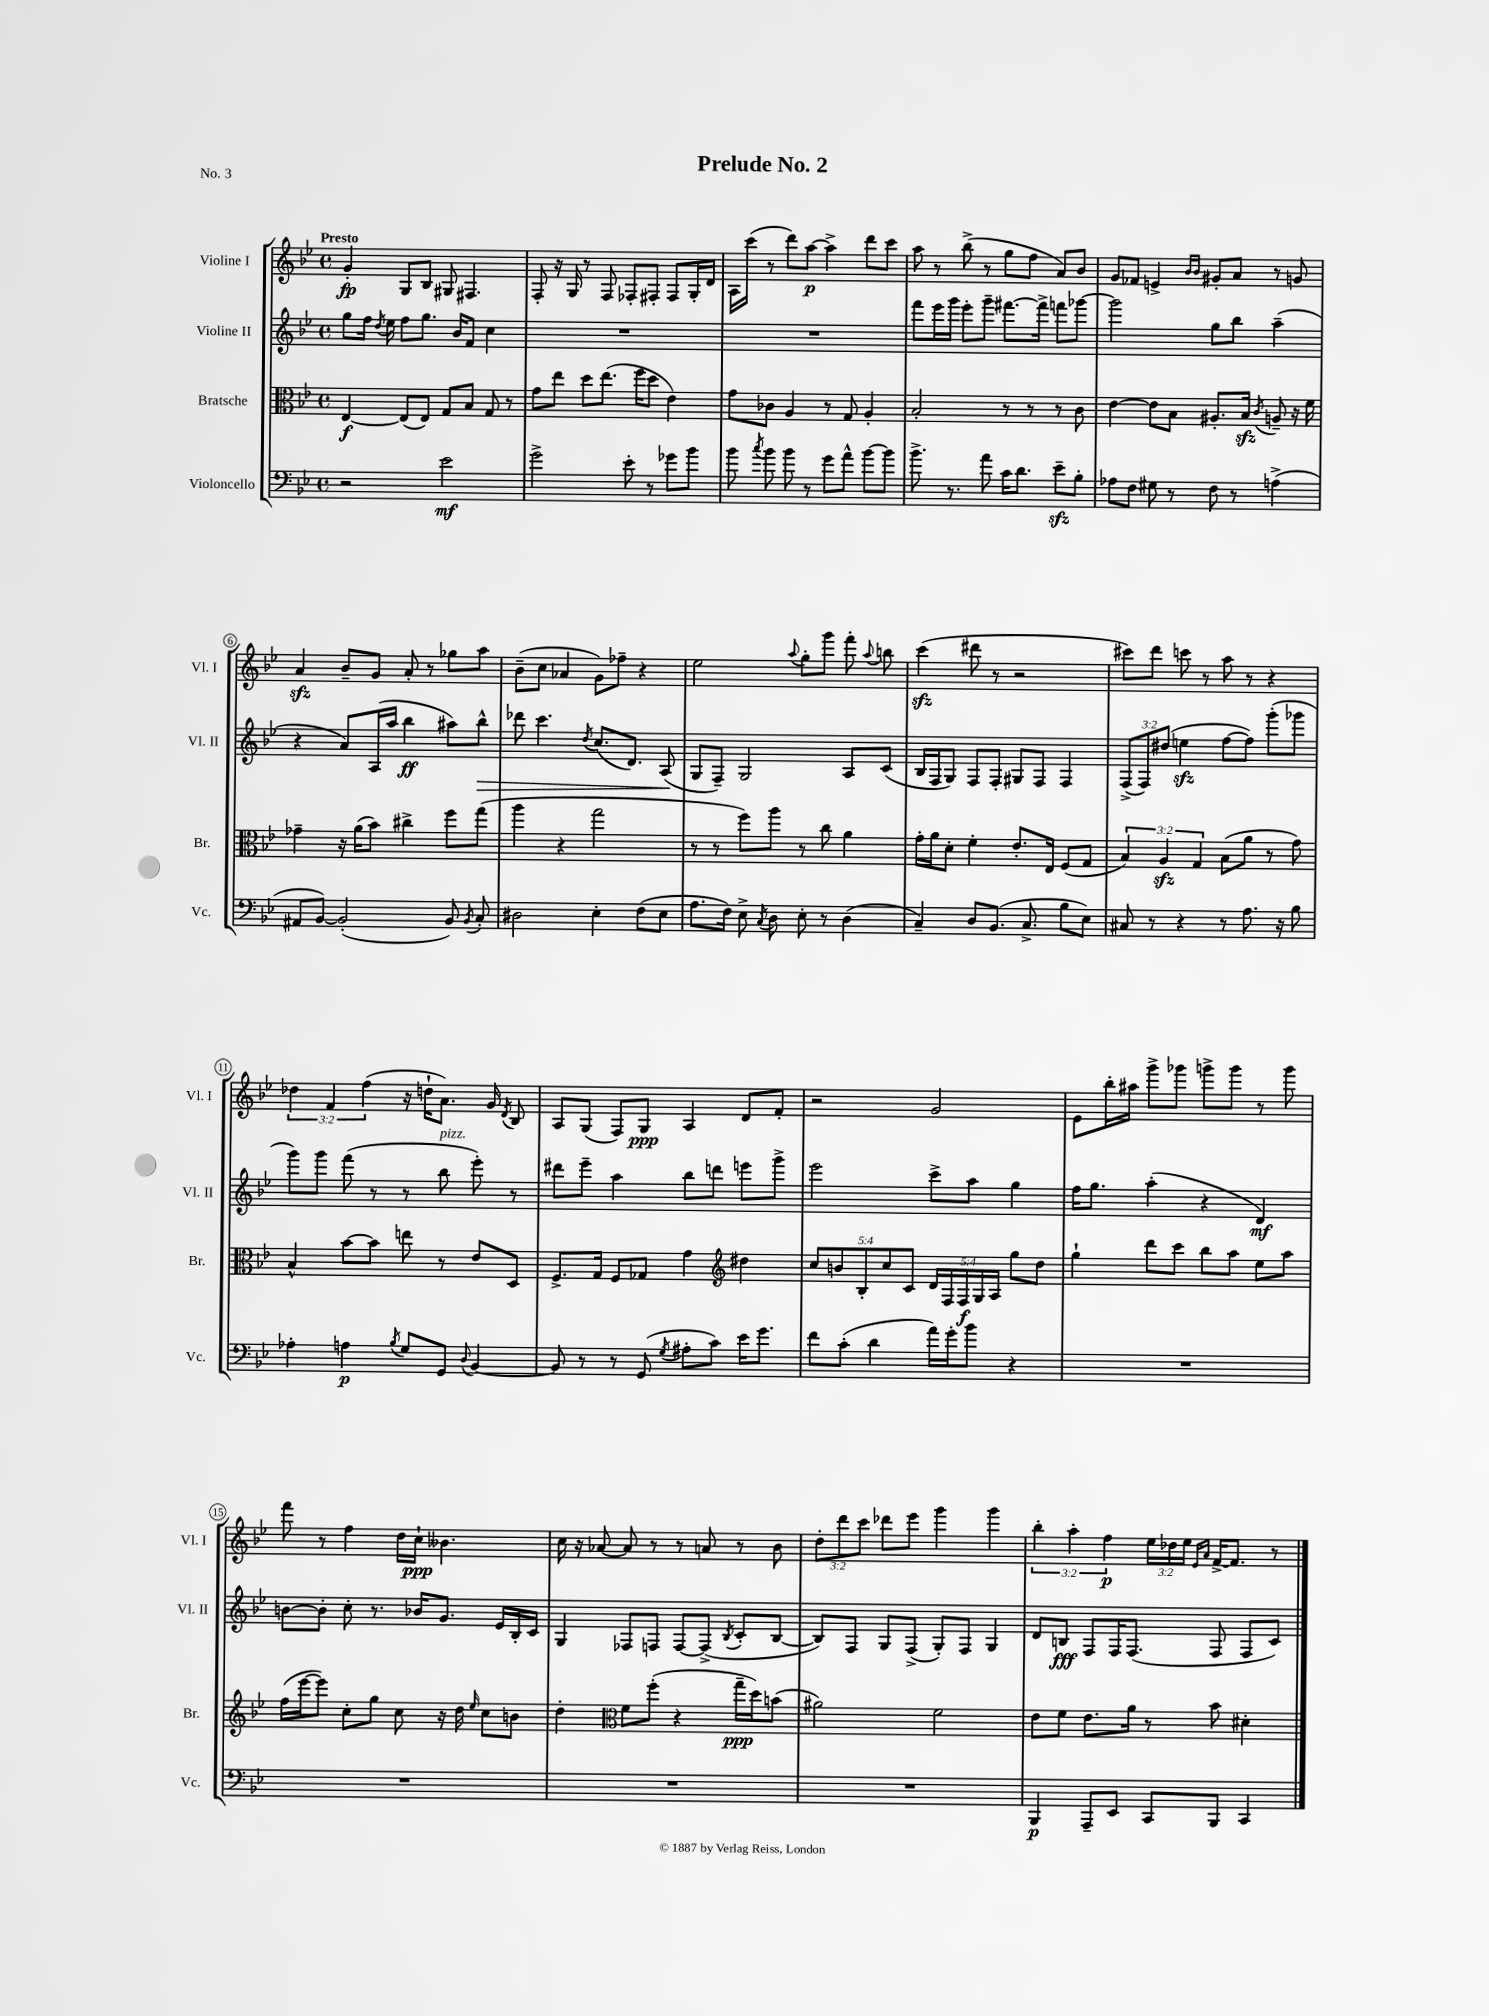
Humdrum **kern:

**kern	**kern	**kern	**kern
*staff4	*staff3	*staff2	*staff1
*clefF4	*clefC3	*clefG2	*clefG2
*k[b-e-]	*k[b-e-]	*k[b-e-]	*k[b-e-]
*M4/4	*M4/4	*M4/4	*M4/4
*met(c)	*met(c)	*met(c)	*met(c)
2r	[4E-	8gg	4g'
.	.	16ff	.
.	.	8qdd	.
.	.	16ee-	.
.	(8E-]	8ff	8G
.	8E-)	8.gg	8B-
2e-	8G	.	8G#
.	.	16b-	.
.	8B-	8f	4.F#
.	8G	4cc	.
.	8r	.	.
=	=	=	=
2g^	8g	1r	8F'
.	8ee-	.	16r
.	.	.	16G
.	8dd	.	8r
.	(8.ee-	.	8F
8e-'	.	.	8F-'
.	16ff	.	.
8r	8dd	.	8F#'
8g-	4e-)	.	8F#
8b-	.	.	16G'
.	.	.	16d
=	=	=	=
8b-	8g	1r	16A
.	.	.	(16ccc
8qcc	.	.	.
8b-	8c-	.	8r
8b-	4A	.	8ddd)
8r	.	.	[8aa
8g	8r	.	4aa^]
8a^^	8G	.	.
[8b-	4A'	.	8ddd
8b-]	.	.	8ccc
=	=	=	=
8.b-^	2B-'	8fff	8aa
.	.	16eee-	8r
8.r	.	16ggg	.
.	.	8eee-'	(8bb-^
8a	.	8ggg~	8r
16c	8r	[8.fff#	8gg
8.d	.	.	.
.	8r	.	8ff
.	.	16fff#^]	.
8e-~	8r	8fff	8a)
8B-'	8c	[8ggg-	8b-
=	=	=	=
8A-	[4e-	2ggg-]	8g
8F	.	.	8f-
8G#	8e-]	.	4e^
8r	8B-	.	.
.	.	.	16qqb-
.	.	.	16qqb-
8F	8.A#'	8gg	8g#'
8r	.	8bb-	8a
.	16B-	.	.
.	8qc	.	.
(4A^	8A~	(4aa~	8r
.	16r	.	8g
.	16f	.	.
=	=	=	=
8AA#	4g-~	4r	4a
[8BB-)	.	.	.
(2BB-']	16r	8a)	8b-~
.	(16a	.	.
.	8b-)	(16A	8g
.	.	16aa	.
.	4cc#^	4bb-	8a'
.	.	.	8r
8BB-)	8ff	8aa#)	8gg-
8qBB-	.	.	.
8C'	(8gg	8bb-^^	8aa
=	=	=	=
2D#	4aa	8ddd-	(8b-~
.	.	4.ccc	8cc
.	4r	.	4a-
.	.	8qdd	.
4E-'	2gg	(8.cc	8g)
.	.	.	8ff-~
.	.	8.d)	.
(8F	.	.	4r
8E-	.	(8A	.
=	=	=	=
8.A	8r	8G	2ee-
.	8r	8F~)	.
16F)	.	.	.
8E-^	8ff)	2G	.
8qC	.	.	.
8D	8aa	.	.
.	.	.	8qqaa
8E-'	8r	.	8gg'
8r	8cc	.	8ggg
(4D	4a	8A	8fff'
.	.	.	8qqaa
.	.	(8c	8bb
=	=	=	=
4C~)	16g'	16B-	(4ccc
.	16a	16F	.
.	8d'	8G)	.
8D	4f'	8F	8ddd#
(8.BB-	.	8F'	8r
.	8.e-'	8G#	2r
8.C^	.	.	.
.	.	8F	.
.	16E-	.	.
8B-	(8F	4F	.
8E-)	8G	.	.
=	=	=	=
8C#	6B-)	(12F^	8ccc#)
.	.	12F)	.
8r	.	.	8ddd
.	6A	(12dd#	.
4r	.	4ee	8ccc
.	6G	.	.
.	.	.	8r
8r	(8B-	[8ff	8aa
8.A	8a	8ff])	8r
.	8r	(8ggg'	4r
16r	.	.	.
8B-	8g)	8ggg-	.
=	=	=	=
4A-'	4B-^^	8ggg)	6dd-
.	.	8ggg	.
.	.	.	6f
4A	[8b-	(8fff	.
.	.	.	(6ff
.	8b-]	8r	.
8qB-	.	.	.
8G	8ee	8r	16r
.	.	.	16dd`
8GG	8r	8bb-	8.a)
8qqD	.	.	.
[4BB-	8e-	8eee-')	.
.	.	.	16g
.	.	.	8qd
.	8D	8r	8B-
=	=	=	=
8BB-]	8.F^	8ddd#	8A
8r	.	8eee-~	(8G
.	16G	.	.
8r	8F	4aa	8F)
(8GG	8G-	.	8G
8qG	.	.	.
8A#'	4g	8bb-	4A
8c)	.	8ddd	.
*	*clefG2	*	*
16e-	4dd#	8eee	8d
8.g	.	.	.
.	.	8ggg^	8f'
=	=	=	=
8f	10cc	2eee-	2r
.	10b	.	.
(8c'	.	.	.
.	10B-'	.	.
4d	.	.	.
.	10cc	.	.
.	10c	.	.
16a)	20d	8ccc^	2g
.	20F	.	.
16g'	.	.	.
.	20F	.	.
8b-	.	8aa	.
.	20G	.	.
.	20A	.	.
4r	8gg	4gg	.
.	8dd	.	.
=	=	=	=
1r	4gg`	16ff	8e-
.	.	8.gg	.
.	.	.	16bb-'
.	.	.	16aa#
.	8ddd	(4aa'	8ggg^
.	8ccc	.	8ggg-
.	8bb-	4r	8ggg^
.	8aa	.	8ggg
.	8ee-	4d)	8r
.	8aa	.	8ggg
=	=	=	=
1r	(16ff	[8b	8fff
.	[16eee-	.	.
.	8eee-])	8b']	8r
.	8cc'	8cc'	4ff
.	8gg	8.r	.
.	8cc	.	16dd
.	.	16b-	16cc`
.	16r	8.g	4.b--
.	16dd	.	.
.	16qqee-	.	.
.	8cc	.	.
.	.	16e-	.
.	8b	16B-'	.
.	.	16c	.
=	=	=	=
1r	4dd'	4G	16cc
.	.	.	16r
.	.	.	[8a-
*	*clefC3	*	*
.	8f	8F-	8a-]
.	(8ff'	8F	8r
.	4r	[8F	8r
.	.	(8F^]	8a
.	.	8qB-	.
.	16gg~	8c'	8r
.	16dd)	.	.
.	(8b	[8B-	8b-
=	=	=	=
1r	2a#)	8B-])	12dd'
.	.	.	12ddd
.	.	8F	.
.	.	.	12ccc
.	.	8G	8ddd-
.	.	(8F^	8eee-
.	2f	8G')	4ggg
.	.	8F	.
.	.	4G	4ggg
=	=	=	=
4BBB-	8e-	8d	6bb-'
.	8f	8B	.
.	.	.	6aa'
8AAA~	8.e-	8F	.
.	.	.	6ff
8EE-	.	16F	.
.	16a	(8.F	.
8CC	8r	.	24ee-
.	.	.	24dd-
.	.	.	24ee-
.	.	.	16qqe-
.	.	.	16qqa
8BBB-	8b-	8F	[16f^
.	.	.	8.f]
4CC	4d#'	8F	.
.	.	8c)	8r
==	==	==	==
*-	*-	*-	*-
